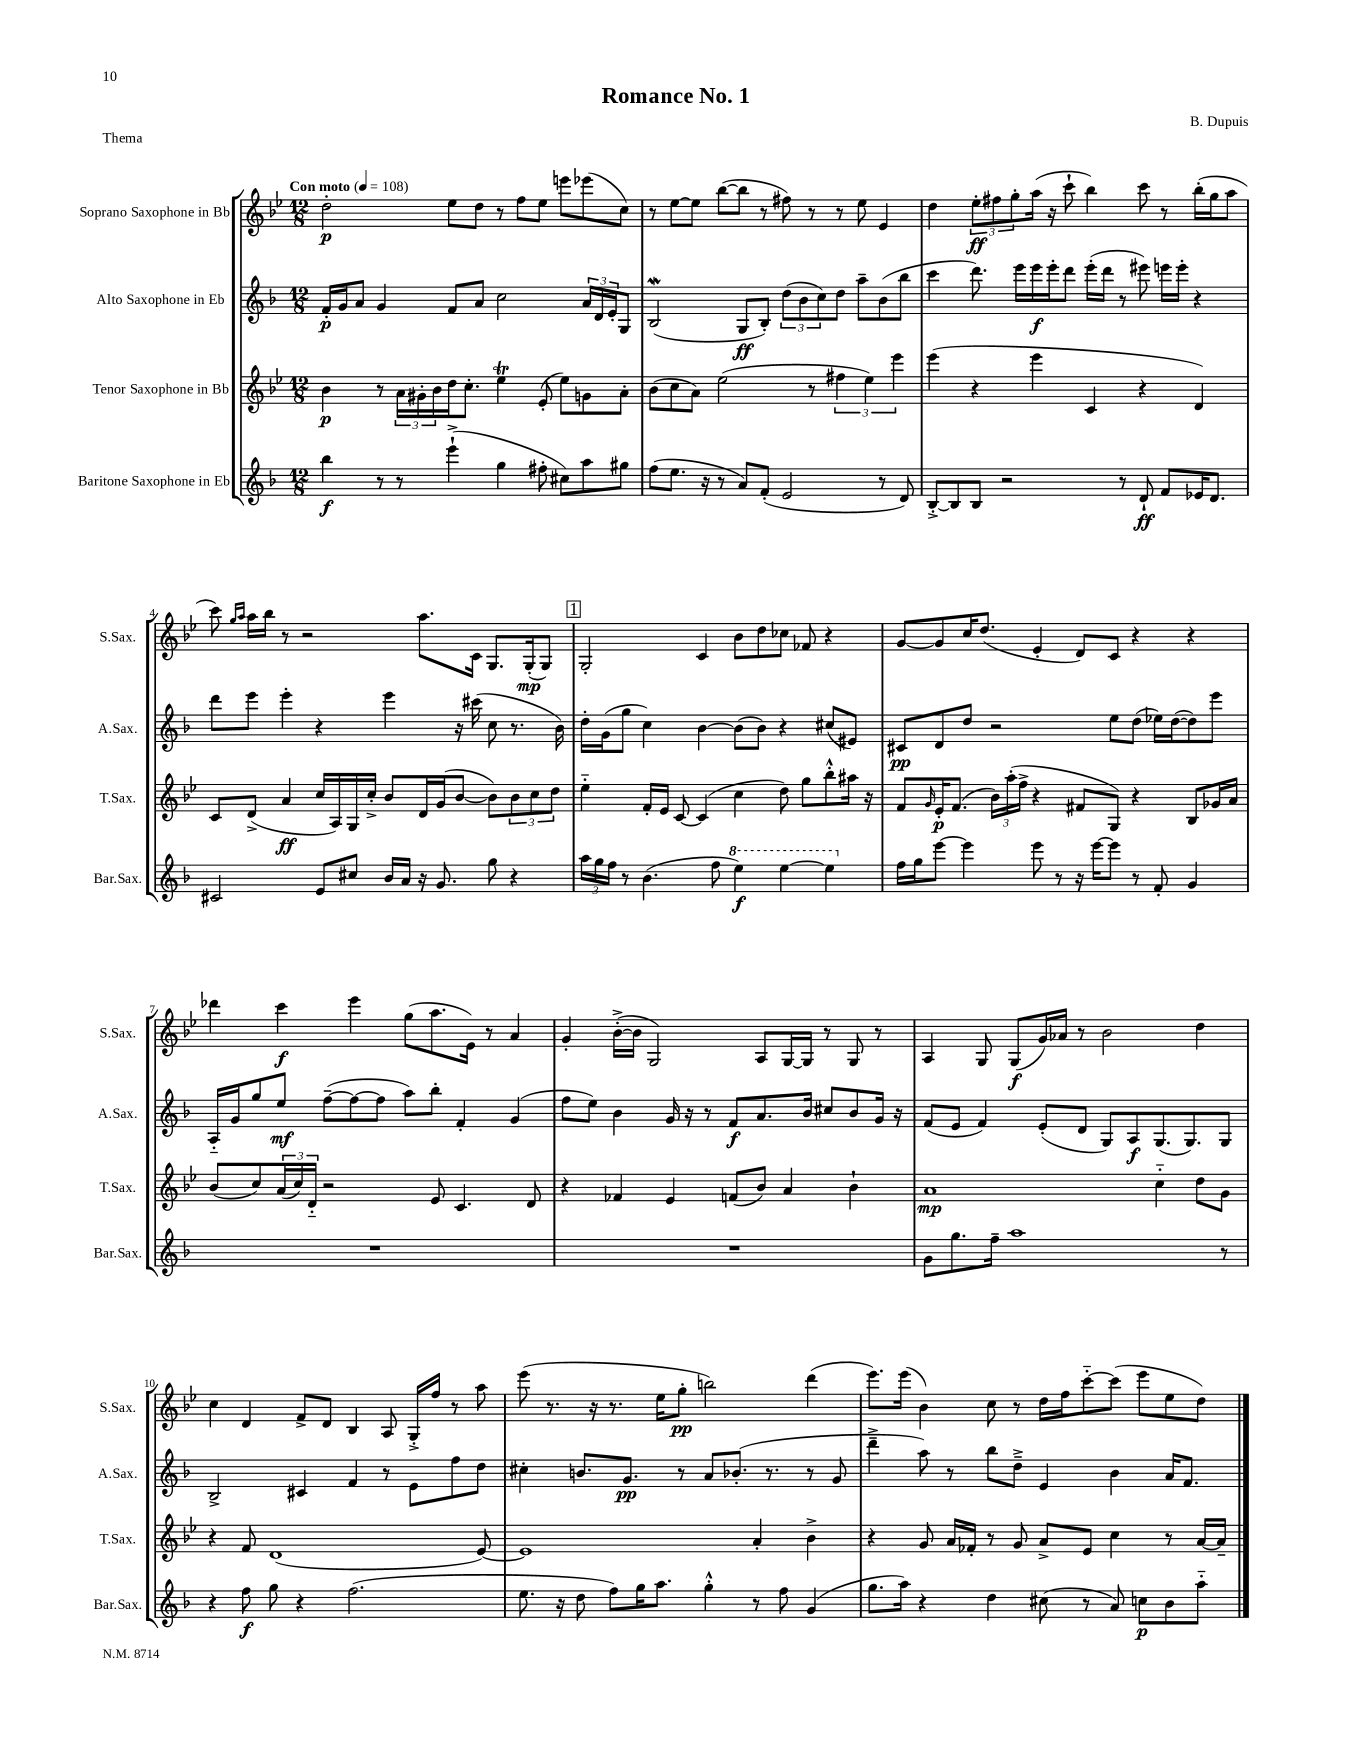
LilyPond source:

\header { title = "Romance No. 1" composer = "B. Dupuis" piece = "Thema" }
<<
\new StaffGroup <<
\new Staff = "s0" \with { instrumentName = "Soprano Saxophone in Bb" shortInstrumentName = "S.Sax." } {
    \clef treble \key bes \major \numericTimeSignature \time 12/8 \tempo "Con moto" 4 = 108
    d''2-.\p ees''8 d''8 r8 f''8 ees''8 e'''8 ees'''8( c''8) |
    r8 ees''8~ ees''8 bes''8~( bes''8 r8 fis''8) r8 r8 ees''8 ees'4 |
    d''4 \tuplet 3/2 { ees''8-.\ff fis''8 g''8-. } a''16( r16 c'''8-! bes''4) c'''8 r8 bes''16-.( g''16 a''8 |
    c'''8) \grace { g''16 a''16 } a''16 bes''16 r8 r2 a''8. c'16 g8. g16-.\mp( g8) |
    \mark \markup { \box "1" } g2-. c'4 bes'8 d''8 ces''8 fes'8 r4 |
    g'8~ g'8 c''16 d''8.( ees'4-. d'8) c'8 r4 r4 |
    des'''4 c'''4\f ees'''4 g''8( a''8. ees'16) r8 a'4 |
    g'4-. bes'16~-.->( bes'16 g2) a8 g16~ g16 r8 g8 r8 |
    a4 g8 g8\f( g'16) aes'16 r8 bes'2 d''4 |
    c''4 d'4 f'8-> d'8 bes4 a8 g16-.-> f''16 r8 a''8 |
    ees'''8( r8. r16 r8. ees''16 g''8-.\pp b''2) d'''4( |
    ees'''8.) ees'''16( bes'4) c''8 r8 d''16 f''16 c'''8~-_ c'''8( ees'''8 ees''8 d''8) \bar "|." |
}
\new Staff = "s1" \with { instrumentName = "Alto Saxophone in Eb" shortInstrumentName = "A.Sax." } {
    \clef treble \key f \major \numericTimeSignature \time 12/8
    f'16-.\p g'16 a'8 g'4 f'8 a'8 c''2 \tuplet 3/2 { a'16 d'16 e'16-. } g8 |
    bes2\mordent( g8\ff bes8-.) \tuplet 3/2 { d''8( bes'8 c''8) } d''8 a''8-- bes'8( bes''8 |
    c'''4 d'''8.) e'''16 e'''16\f e'''16-. d'''8 e'''16-.( d'''16 r8 eis'''8) e'''16 e'''16-. r4 |
    d'''8 e'''8 e'''4-. r4 e'''4 r16 cis'''16( c''8 r8. bes'16) |
    \mark \markup { \box "1" } d''16-. g'16( g''8 c''4) bes'4~ bes'8( bes'8) r4 cis''8( eis'8) |
    cis'8\pp d'8 d''8 r2 e''8 d''8( ees''16) d''16~( d''8) e'''8 |
    a16-_ g'16 g''8 e''8\mf f''8~--( f''8~ f''8 a''8) bes''8-. f'4-. g'4( |
    f''8 e''8) bes'4 g'16 r16 r8 f'8\f a'8. bes'16 cis''8 bes'8 g'16 r16 |
    f'8( e'8 f'4) e'8-.( d'8 g8) a8\f g8.( g8.) g8 |
    bes2-> cis'4 f'4 r8 e'8 f''8 d''8 |
    cis''4-. b'8. g'8.\pp r8 a'8 bes'8.-.( r8. r8 g'8 |
    d'''4---> a''8) r8 bes''8 d''8---> e'4 bes'4 a'16 f'8. \bar "|." |
}
\new Staff = "s2" \with { instrumentName = "Tenor Saxophone in Bb" shortInstrumentName = "T.Sax." } {
    \clef treble \key bes \major \numericTimeSignature \time 12/8
    bes'4\p r8 \tuplet 3/2 { a'16 gis'16-. bes'16 } d''16 c''8.-. ees''4\trill ees'8-.( ees''8) g'8 a'8-. |
    bes'8( c''8 a'8) ees''2( r8 \tuplet 3/2 { fis''4 ees''4) ees'''4 } |
    ees'''4( r4 ees'''4 c'4 r4 d'4) |
    c'8 d'8->( a'4\ff c''16 a16) g16 c''16-.-> bes'8 d'16 g'16( bes'8~ bes'8) \tuplet 3/2 { bes'8 c''8 d''8 } |
    \mark \markup { \box "1" } ees''4-_ f'16-. ees'16 c'8~ c'4( c''4 d''8) g''8 bes''8-.-^ ais''16 r16 |
    f'8 \grace { g'16 } ees'16-.\p f'8.( \tuplet 3/2 { bes'16) a''16-.( f''16-> } r4 fis'8 g8) r4 bes8 ges'16 a'16 |
    bes'8( c''8) \tuplet 3/2 { a'16( c''16) d'16-_ } r2 ees'8 c'4. d'8 |
    r4 fes'4 ees'4 f'8( bes'8) a'4 bes'4-! |
    a'1\mp c''4-_ d''8 g'8 |
    r4 f'8 d'1( ees'8~) |
    ees'1 a'4-. bes'4-> |
    r4 g'8 a'16 fes'16-. r8 g'8 a'8-> ees'8 c''4 r8 a'16~ a'16-- \bar "|." |
}
\new Staff = "s3" \with { instrumentName = "Baritone Saxophone in Eb" shortInstrumentName = "Bar.Sax." } {
    \clef treble \key f \major \numericTimeSignature \time 12/8
    bes''4\f r8 r8 e'''4-!->( g''4 fis''8-. cis''8) a''8 gis''8 |
    f''8( e''8. r16 r8 a'8) f'8-.( e'2 r8 d'8) |
    bes8~-.-> bes8 bes8 r2 r8 d'8-!\ff f'8 ees'16 d'8. |
    cis'2 e'8 cis''8 bes'16 a'16 r16 g'8. g''8 r4 |
    \mark \markup { \box "1" } \tuplet 3/2 { a''16 g''16 f''16 } r8 bes'4.( f''8 \ottava #1 e'''4\f) e'''4~ e'''4 \ottava #0 |
    f''16 g''16 e'''8~ e'''4 e'''8 r8 r16 e'''16~ e'''8 r8 f'8-. g'4 |
    R1. |
    R1. |
    g'8 g''8. f''16-- a''1 r8 |
    r4 f''8\f g''8 r4 f''2.( |
    e''8. r16 d''8 f''8) g''16 a''8. g''4-.-^ r8 f''8 g'4( |
    g''8. a''16) r4 d''4 cis''8( r8 a'8) c''8\p bes'8 a''8-_ \bar "|." |
}
>>
>>
